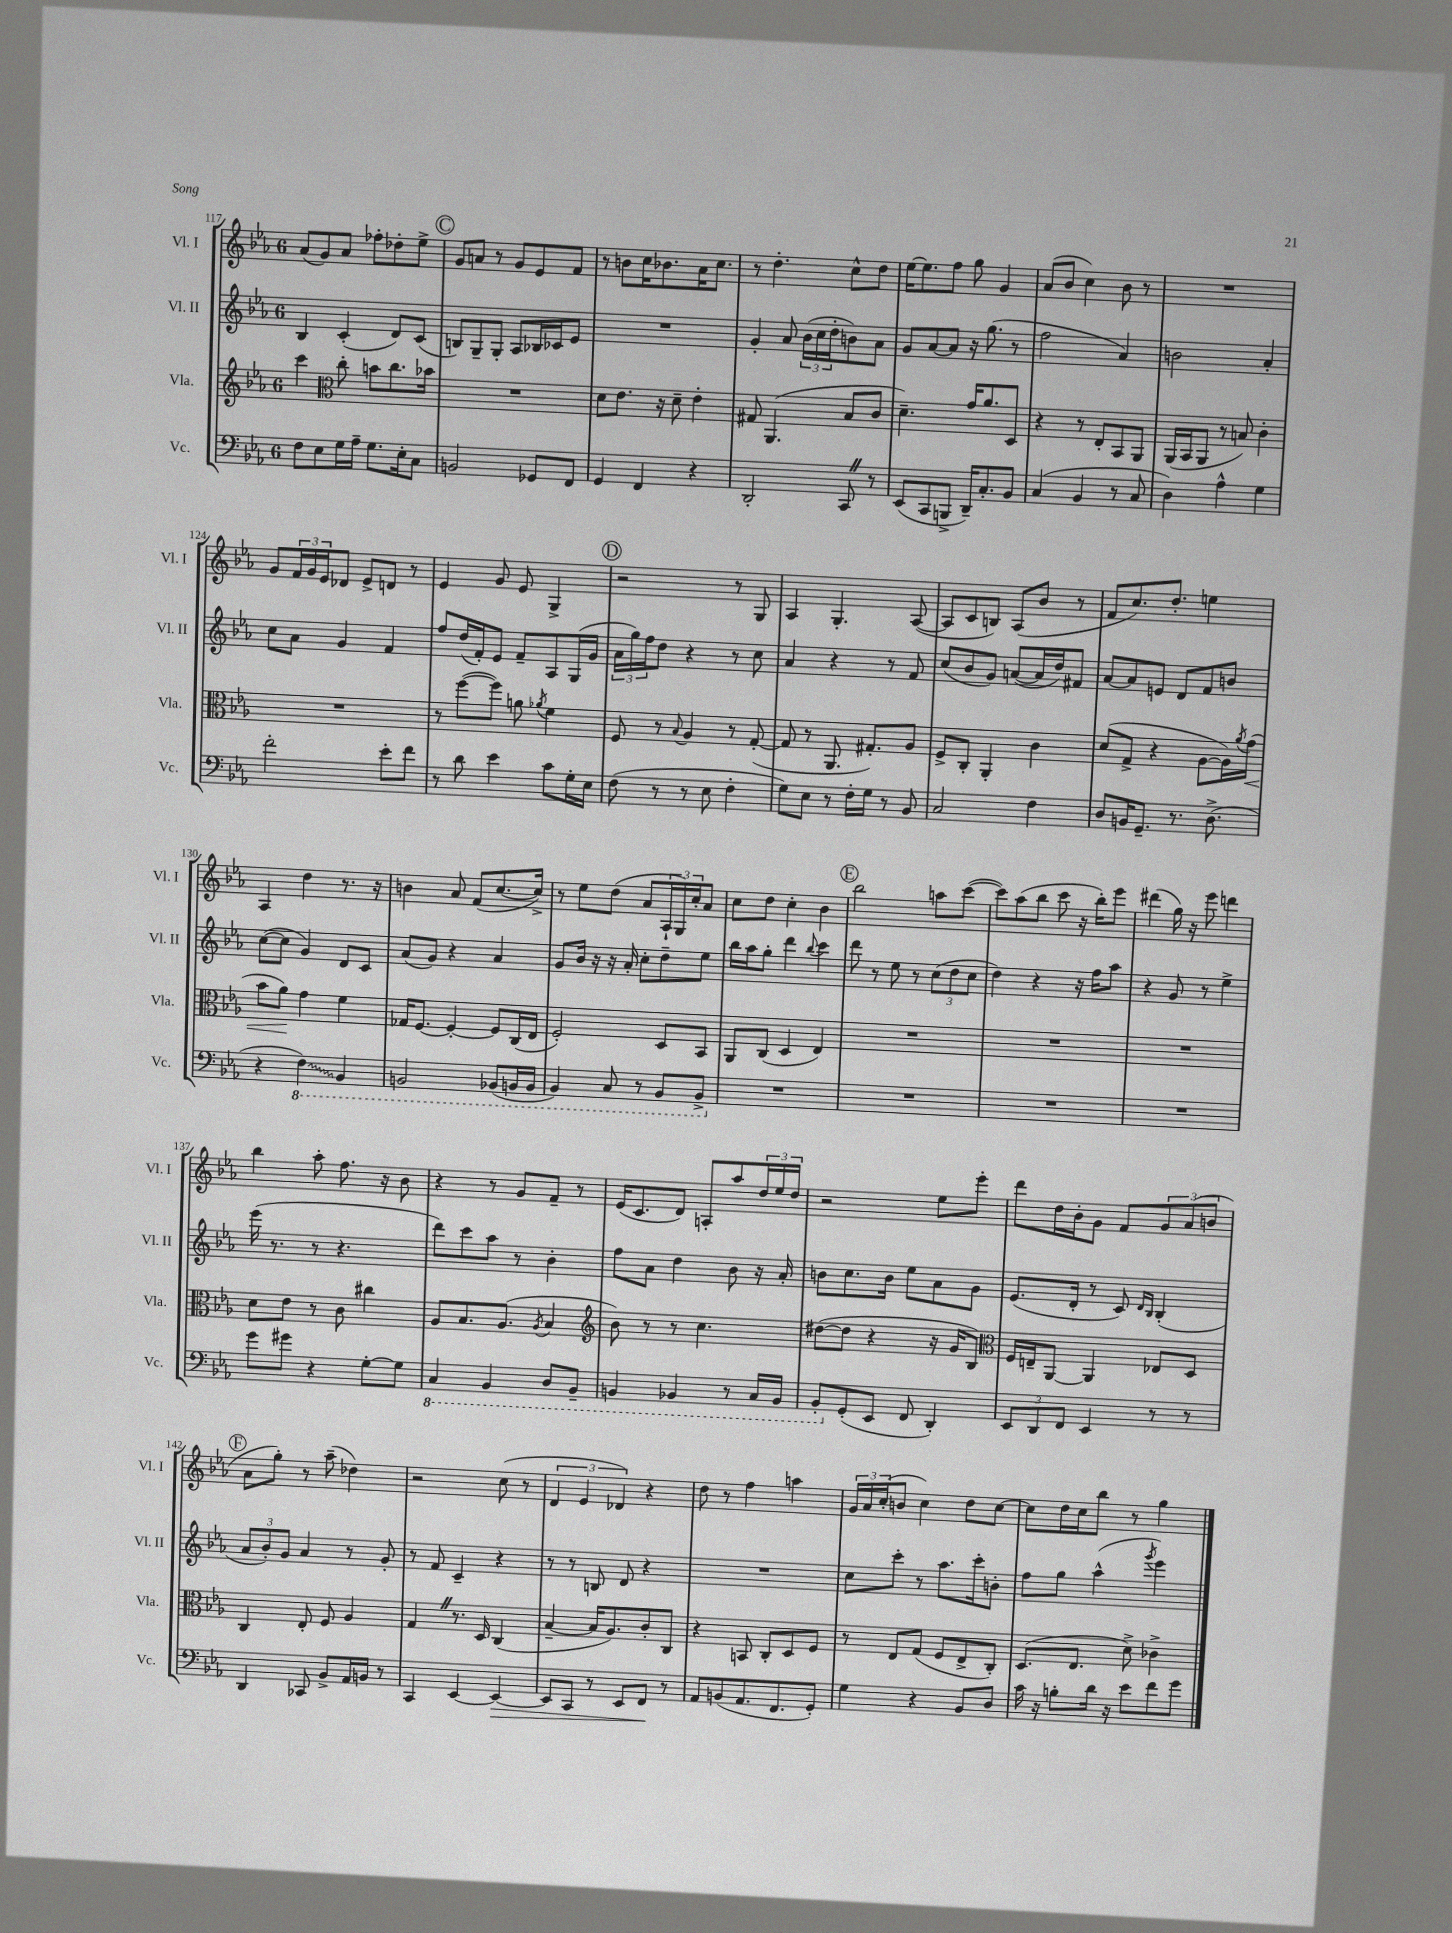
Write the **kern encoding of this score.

**kern	**kern	**kern	**kern
*staff4	*staff3	*staff2	*staff1
*clefF4	*clefG2	*clefG2	*clefG2
*k[b-e-a-]	*k[b-e-a-]	*k[b-e-a-]	*k[b-e-a-]
*M6/8	*M6/8	*M6/8	*M6/8
8F	4ccc	4B-	(8a-
8E-	.	.	8g)
*	*clefC3	*	*
16G	8cc'	(4c'	8a-
16A-~	.	.	.
8.G	8b	.	8ff-'
.	8.cc	8d)	8dd-'
16E-'	.	.	.
8C	.	(8c	8ee-^
.	16b-	.	.
=	=	=	=
2BB	2.r	8B)	8g
.	.	8G~	8a
.	.	8G'	8r
.	.	8A-	8g
8GG-	.	16B-	8e-
.	.	16c-	.
8FF	.	8e-	8f
=	=	=	=
4GG	8d	2.r	8r
.	8.e-	.	8b
4FF	.	.	16cc
.	16r	.	8.b-
.	8d~	.	.
4r	4e-'	.	16a-
.	.	.	8.cc
=	=	=	=
2DD'	8G#	4g'	8r
.	(4.AA-	.	4.dd'
.	.	8a-	.
.	.	(24b-	.
.	.	24cc	.
.	.	24dd'	.
8CC	8B-	8b)	8cc^^
8r	8c	8a-	8dd
=	=	=	=
(8EE-	4.d~)	8g	[16ee-
.	.	.	8.ee-]
8CC	.	[8a-	.
8BBB^	.	8a-]	8ff
16DD~)	16g	16r	8gg
8.C'	8.a-	(8.gg	.
.	.	.	4g
8BB-	8D	8r	.
=	=	=	=
(4C	4r	2ff	(8a-
.	.	.	8b-
4BB-	8r	.	4cc)
.	8E-'	.	.
8r	8BB-	4a-)	8b-
8C	8AA-	.	8r
=	=	=	=
4D)	(16AA-	2b	2.r
.	16BB-	.	.
.	8AA-	.	.
4A-^^	8r	.	.
.	8B)	.	.
4G	4c'	4a-'	.
=	=	=	=
2f'	2.r	8cc	8g
.	.	8a-	24f
.	.	.	24g
.	.	.	24e-
.	.	4g	8d-
.	.	.	8e-^
8e-'	.	4f	8d
8f	.	.	8r
=	=	=	=
8r	8r	8ff	4e-
8d	([8ff	(16dd	.
.	.	16f')	.
4e-	8ff])	8e-	8g
.	8a	8f~	8e-
.	8qa-	.	.
8c	4f	8A-	4G^
16G'	.	(16G	.
16E-	.	16g	.
=	=	=	=
(8F	8F	24a-	2r
.	.	24gg)	.
.	.	24ff	.
8r	8r	8dd	.
.	8qqB-	.	.
8r	4A-	4r	.
8E-	.	.	.
4F'	8r	8r	8r
.	([8G'	8cc	8G
=	=	=	=
8G)	8G]	4a-	4A-
8E-	8r	.	.
8r	8.AA-	4r	4.G'
16F'	.	.	.
16G	8.G#')	.	.
8r	.	8r	.
8BB-	8A-	8f	([8A-
=	=	=	=
2C	8F^	(8cc	8A-]
.	8C'	8b-	8c
.	4AA-'	8g)	8B)
.	.	([8a	(8A-
4F	4c	16a]	8b-
.	.	16dd)	.
.	.	8f#	8r
=	=	=	=
8D	(8d	[8a-	8f
16BB	8G^	8a-]	8.cc)
8.GG~	.	.	.
.	4r	8e	.
.	.	.	8.dd'
8.r	.	8d	.
.	[8A-	8f	4ee
(8.D^	.	.	.
.	16A-])	8b	.
.	8qa-	.	.
.	(16g	.	.
=	=	=	=
4r	8b-	([8cc	4A-
.	8a-)	8cc]	.
4FF)	4g	4g)	4dd
4BBB-	4f	8d	8.r
.	.	8c	.
.	.	.	16r
=	=	=	=
2BBB	16G-	(8a-	4b
.	[8.F	.	.
.	.	8g)	.
.	4F'_	4r	8a-
.	.	.	(8f
(8BBB-	8F]	4a-	[8.cc
16BBB	(16C	.	.
16BBB	16E-	.	16cc^])
=	=	=	=
4BBB-)	2F')	8g	8r
.	.	16b-	8ee-
.	.	16r	.
8CC	.	16r	(8dd
.	.	16a-'	.
8r	.	8cc'	8a-
8BBB-	8D	8dd~	24A-`
.	.	.	24G)
.	.	.	24cc'
8BBB-^	8BB-	8ee-	8a-
=	=	=	=
2.r	8AA-	16bb-	8cc
.	.	16aa-	.
.	(8C	8gg'	8dd
.	4D	4ddd	4cc'
.	.	8qqbb-	.
.	4E-)	4ccc	4b-
=	=	=	=
2.r	2.r	8ddd	2bb-
.	.	8r	.
.	.	8ee-	.
.	.	8r	.
.	.	(12cc	8aa
.	.	12dd	.
.	.	.	([8ccc
.	.	12cc	.
=	=	=	=
2.r	2.r	4dd)	8ccc])
.	.	.	(8aa-
.	.	4r	8bb-
.	.	.	8ccc
.	.	16r	16r
.	.	16ff	16bb-')
.	.	8aa-	8eee-
=	=	=	=
2.r	2.r	4r	(4ddd#
.	.	8g	16gg)
.	.	.	16r
.	.	8r	8eee-
.	.	4ee-^	4ddd
=	=	=	=
8g	8d	(16eee-	4bb-
.	.	8.r	.
8g#	8e-	.	.
4r	8r	8r	8aa-'
.	8c	4.r	8.ff
[8G'	4cc#	.	.
.	.	.	16r
8G]	.	.	8b-
=	=	=	=
4CC	8A-	8ddd)	4r
.	8.B-	8ccc	.
4BBB-	.	8aa-	8r
.	(8.A-	.	.
.	.	8r	8g
.	8qA-	.	.
8DD	4B-	4b-'	8f~
8BBB-~	.	.	8r
=	=	=	=
*	*clefG2	*	*
4BBB	8b-)	8ff	(16e-
.	.	.	8.c
.	8r	8a-	.
4BBB-	8r	4dd	8d)
.	4.cc	.	8A'
8r	.	8b-	8aa-
16CC	.	16r	24dd
.	.	.	24ee-
16BBB-	.	16a-'	.
.	.	.	24dd
=	=	=	=
8BBB-'	([8dd#	8b	2r
(8GG'	8dd#]	8.cc	.
8EE-	4r	.	.
.	.	16b	.
8FF	.	8ee-	.
4DD')	16r	8a-	8ee-
.	16g	.	.
.	8B-)	8g	8eee-'
=	=	=	=
*	*clefC3	*	*
12EE-	16F	(8.e-	8ddd
.	16E~	.	.
12DD	.	.	.
.	[8AA-	.	16dd
12FF	.	.	.
.	.	16d'	16b-'
4EE-	4AA-]	8r	8g
.	.	8c)	8f
.	.	16qqd	.
.	.	16qqB-	.
8r	8E-	(4B-'	12g
.	.	.	(12a-
8r	8D	.	.
.	.	.	12b
=	=	=	=
4DD	4C	12a-	8a-
.	.	12b-')	.
.	.	.	8gg')
.	.	12g	.
8CC-	8E-'	4a-	8r
8BB-^	8F	.	(8aa-~
16AA-	4A-	8r	4dd-)
16BB	.	.	.
8r	.	8g'	.
=	=	=	=
4CC	4G	8r	2r
.	.	8f	.
[4EE-	8.r	4c~	.
.	16D	.	.
4EE-_	(4C	4r	(8cc
.	.	.	8r
=	=	=	=
8EE-]	[4B-~	8r	6d
8CC	.	8r	.
.	.	.	6e-
8r	16B-]	8B	.
.	8.A-)	.	.
.	.	.	6d-)
8EE-	.	8d	.
8FF	8c'	4r	4r
8r	8C	.	.
=	=	=	=
8AA-	4r	2.r	8dd
(8BB	.	.	8r
8.AA-	8BB	.	4ff
.	8C'	.	.
8.FF	.	.	.
.	8D	.	4aa
8GG')	8F	.	.
=	=	=	=
4G	8r	8cc	24g
.	.	.	24a-
.	.	.	(24cc'
.	8E-	8ccc'	8b
4r	(8G	8r	4cc)
.	8F	8.aa-	.
8BB-	8E-^	.	8dd
.	.	16ccc'	.
8D	8C')	8b'	[8cc
=	=	=	=
16c	(8.D	8ff	8cc]
16r	.	.	.
8B'	.	8gg	16dd
.	8.E-	.	16cc
16d	.	(4aa-^^	8bb-
16r	.	.	.
8e-	8d^)	.	8r
.	.	8qggg	.
8f	4c-^	4eee-)	4gg
8g	.	.	.
==	==	==	==
*-	*-	*-	*-
